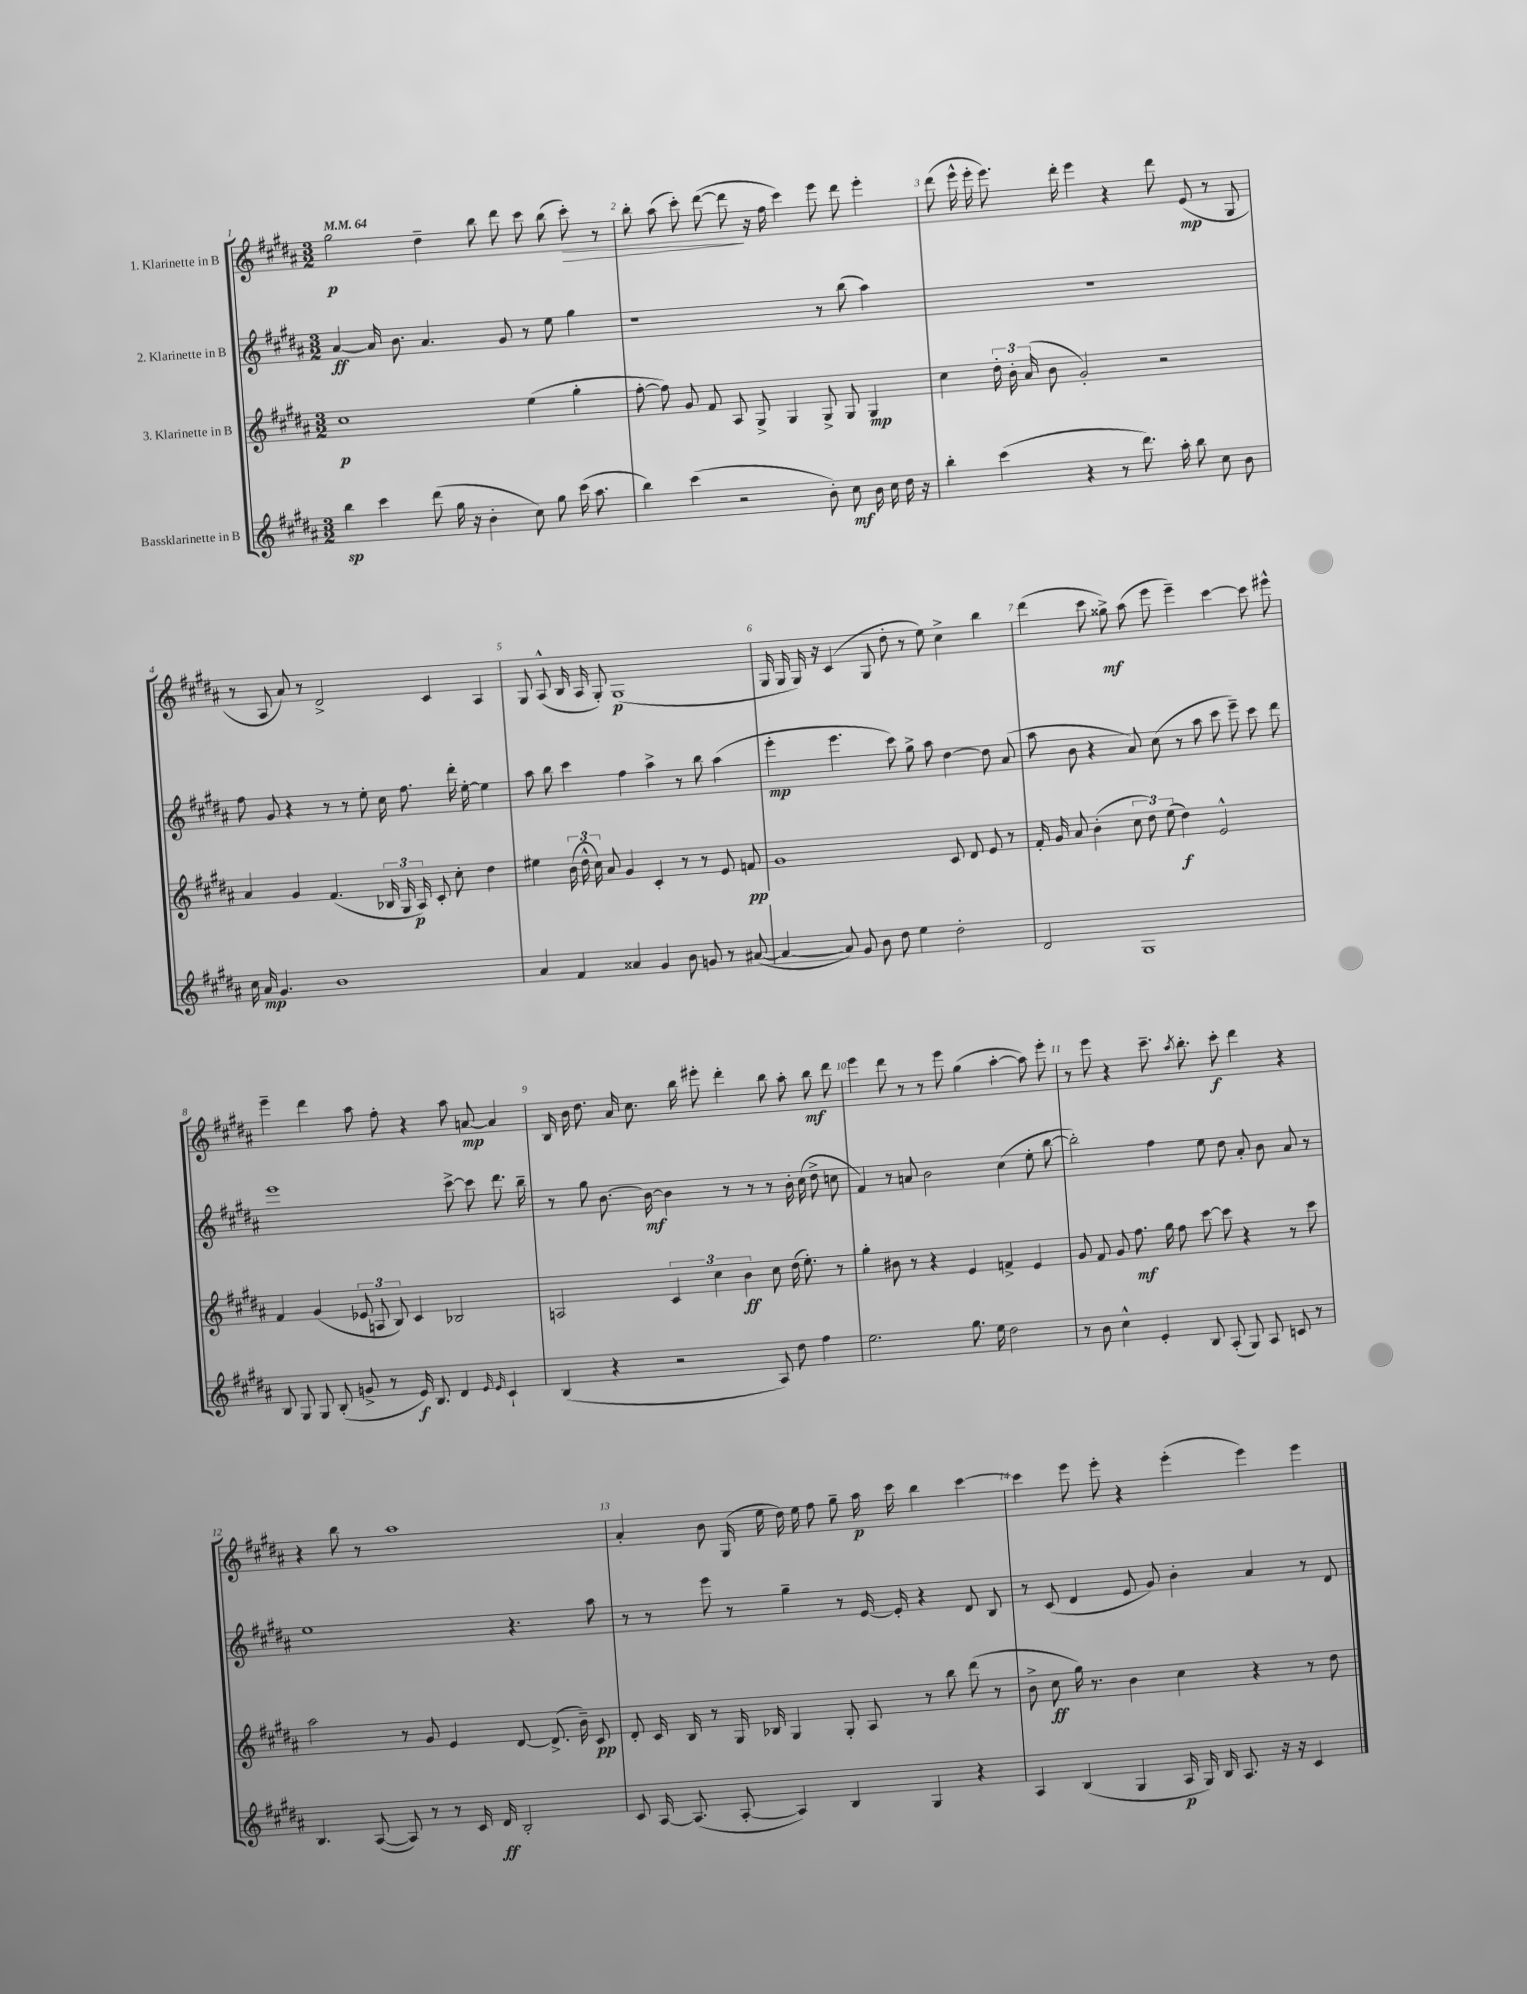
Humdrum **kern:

**kern	**kern	**kern	**kern
*staff4	*staff3	*staff2	*staff1
*clefG2	*clefG2	*clefG2	*clefG2
*k[f#c#g#d#a#]	*k[f#c#g#d#a#]	*k[f#c#g#d#a#]	*k[f#c#g#d#a#]
*M3/2	*M3/2	*M3/2	*M3/2
*MM64	*MM64	*MM64	*MM64
4bb	1cc#	[4a#	2gg#
4ccc#	.	16a#]	.
.	.	8.b	.
(8ddd#	.	4.a#	4dd#~
16gg#	.	.	.
16r	.	.	.
4b'	.	.	8bb
.	.	8g#	8ddd#
8cc#)	(4ee	8r	8ccc#
8gg#	.	8ee	(8bb
(16ccc#	4gg#'	4gg#	8ccc#')
8.aa#	.	.	.
.	.	.	8r
=	=	=	=
4bb)	[8ff#'	1r	8bb'
.	8ff#])	.	(8aa#
(4ccc#	8g#	.	8ccc#')
.	8f#	.	([8ddd#
2r	8A#	.	8ddd#]
.	8G#^	.	16r
.	.	.	16ff#
.	4G#	.	4ccc#)
8b')	8G#^	8r	8eee
8cc#	8G#	(8bb	8ddd#
16b	4G#	4aa#)	4eee'
16cc#	.	.	.
16dd#	.	.	.
16r	.	.	.
=	=	=	=
4bb'	4cc#	1.r	(8ddd#
.	.	.	16eee^^
.	.	.	16eee'
(4ccc#	24dd#'	.	8.eee)
.	24b'	.	.
.	(24a#	.	.
.	8b	.	.
.	.	.	16ddd#'
4r	2g#')	.	4eee
8r	.	.	4r
8.ddd#)	.	.	.
.	2r	.	8ddd#
16aa#'	.	.	.
8bb	.	.	(8e
8cc#	.	.	8r
8b	.	.	8G#
=	=	=	=
16cc#	4a#	8ff#	8r
16a#	.	.	.
4.g#	.	8g#	8A#
.	4g#	4r	8a#)
.	.	.	8r
1b	(4.f#	8r	2d#^
.	.	8r	.
.	.	8ee'	.
.	24B-	16cc#	.
.	24G#	.	.
.	.	8.ff#	.
.	24A#)	.	.
.	8c#'	.	4c#
.	8cc#'	16ddd#'	.
.	.	[16ee'	.
.	4dd#	4ee]	4A#
=	=	=	=
4a#	4ee#	8aa#	8G#
.	.	8bb	(8A#^^
4f#	(24b	4ccc#	16B
.	24dd#^^	.	.
.	.	.	16A#
.	24cc#)	.	.
.	8a#	.	8G#')
4a##	4g#	4ff#	(1G#
4g#	4c#'	4aa#^	.
8b	8r	8r	.
8g	8r	8bb	.
8r	8e	(4aa#	.
([8a#	8f	.	.
=	=	=	=
4a#_	1g#	4eee'	16G#
.	.	.	16G#
.	.	.	16G#)
.	.	.	16r
8a#])	.	4.eee	(4c#
8g#	.	.	.
8b	.	.	8G#
8dd#	.	8ccc#)	8dd#'
4ee	.	8gg#^	8r
.	.	8aa#	8ee)
2dd#'	8c#	[4dd#	4cc#^
.	8d#	.	.
.	8e	8dd#]	4bb
.	8r	(8a#	.
=	=	=	=
2d#	16f#'	8aa#	(4ddd#
.	16g#	.	.
.	8a#	8b	.
.	(4b'	4r	8ccc#
.	.	.	8gg##^)
1G#	12cc#	8a#)	(8aa#
.	12dd#)	.	.
.	.	(8cc#	8eee
.	(12ee	.	.
.	4dd#)	8r	4eee~)
.	.	8aa#	.
.	2e^^	8ccc#	[4ccc#
.	.	8eee~)	.
.	.	8ccc#	8ccc#]
.	.	8ddd#	8eee#^^
=	=	=	=
8B	4f#	1eee	4eee~
8G#	.	.	.
8G#	(4g#	.	4ddd#
(8B'	.	.	.
8g^	12e-	.	8aa#
.	12A	.	.
8r	.	.	8ff#'
.	12B)	.	.
16e)	4c#	.	4r
8.B	.	.	.
4d#	2B-	[8ccc#^	8aa#
.	.	8ccc#]	[8a
16qqe	.	.	.
16qqe	.	.	.
4c#`	.	8.ddd#	4a]
.	.	16bb~	.
=	=	=	=
(4B	2A	8r	16B
.	.	.	16b
.	.	8gg#	8.dd#
4r	.	[8.b	.
.	.	.	16a#
.	.	.	8.cc#
.	.	16b_	.
2r	6c#	4b]	.
.	.	.	16bb
.	.	.	8eee#'
.	6cc#	.	.
.	.	8r	4ddd#'
.	6b	.	.
.	.	8r	.
8A#)	8cc#	8r	8bb
8dd#	(16dd#	16b'	8aa#'
.	8.ee')	(16cc#	.
4ff#	.	8dd#^	8bb
.	8r	8cc	8ddd#
=	=	=	=
2.ee	4gg#'	4f#)	4eee
.	8b#	8r	8ddd#
.	8r	8a	8r
.	4r	2b	8r
.	.	.	8eee
8.gg#	4e	.	(4gg#
16ee	.	.	.
2dd#	4f^	(4cc#	[4aa#'
.	4e	8ee'	8aa#])
.	.	[8bb	8eee'
=	=	=	=
8r	8g#	2bb'])	8r
8b	8f#	.	8eee
4cc#^^	8g#	.	4r
.	8.ff#	.	.
4e'	.	4ff#	8.ccc#~
.	16gg#	.	.
.	8ff#	.	.
.	.	.	8qaa#
.	.	.	8.bb'
8B	[8ccc#	8ee	.
(8A#'	8ccc#]	8dd#	8ccc#'
8G#)	4r	8a#'	4ddd#
8A#	.	8b	.
8c	8r	8a#	4r
8r	8ccc#	8r	.
=	=	=	=
4.B	2aa#	1ee	4r
.	.	.	8bb
([8A#	.	.	8r
8A#])	8r	.	1aa#
8r	8g#	.	.
8r	4e	.	.
16c#	.	.	.
16d#	.	.	.
2B'	[8d#	4.r	.
.	(8.d#^]	.	.
.	16b~)	.	.
.	8c#	8aa#	.
=	=	=	=
8c#	8d#'	8r	4a#'
[16A#	16c#	8r	.
(8.A#]	16B	.	.
.	8r	8eee	8b
[8A#'	16G#	8r	(16G#
.	16B-	.	16ee
4A#])	4G#	4gg#~	16dd#)
.	.	.	16ee
.	.	.	8ff#
4B	8G#'	8r	8gg#~
.	8A#	[16e	16aa#
.	.	16e']	16ccc#
4G#	8r	4r	4bb
.	8bb	.	.
4r	(8ddd#	8d#	[4ccc#
.	8r	8B	.
=	=	=	=
4A#	8b^	8r	4ccc#]
.	8cc#	(8c#	.
(4B	16gg#)	4d#	8eee
.	8.r	.	.
.	.	.	8eee'
4G#	4b	8e	4r
.	.	8g#)	.
16A#	4cc#	4b'	(4eee'
16G#)	.	.	.
16B	.	.	.
8.A#	.	.	.
.	4r	4a#	4eee)
16r	.	.	.
16r	.	.	.
4c#	8r	8r	4eee
.	8dd#	8d#	.
==	==	==	==
*-	*-	*-	*-
